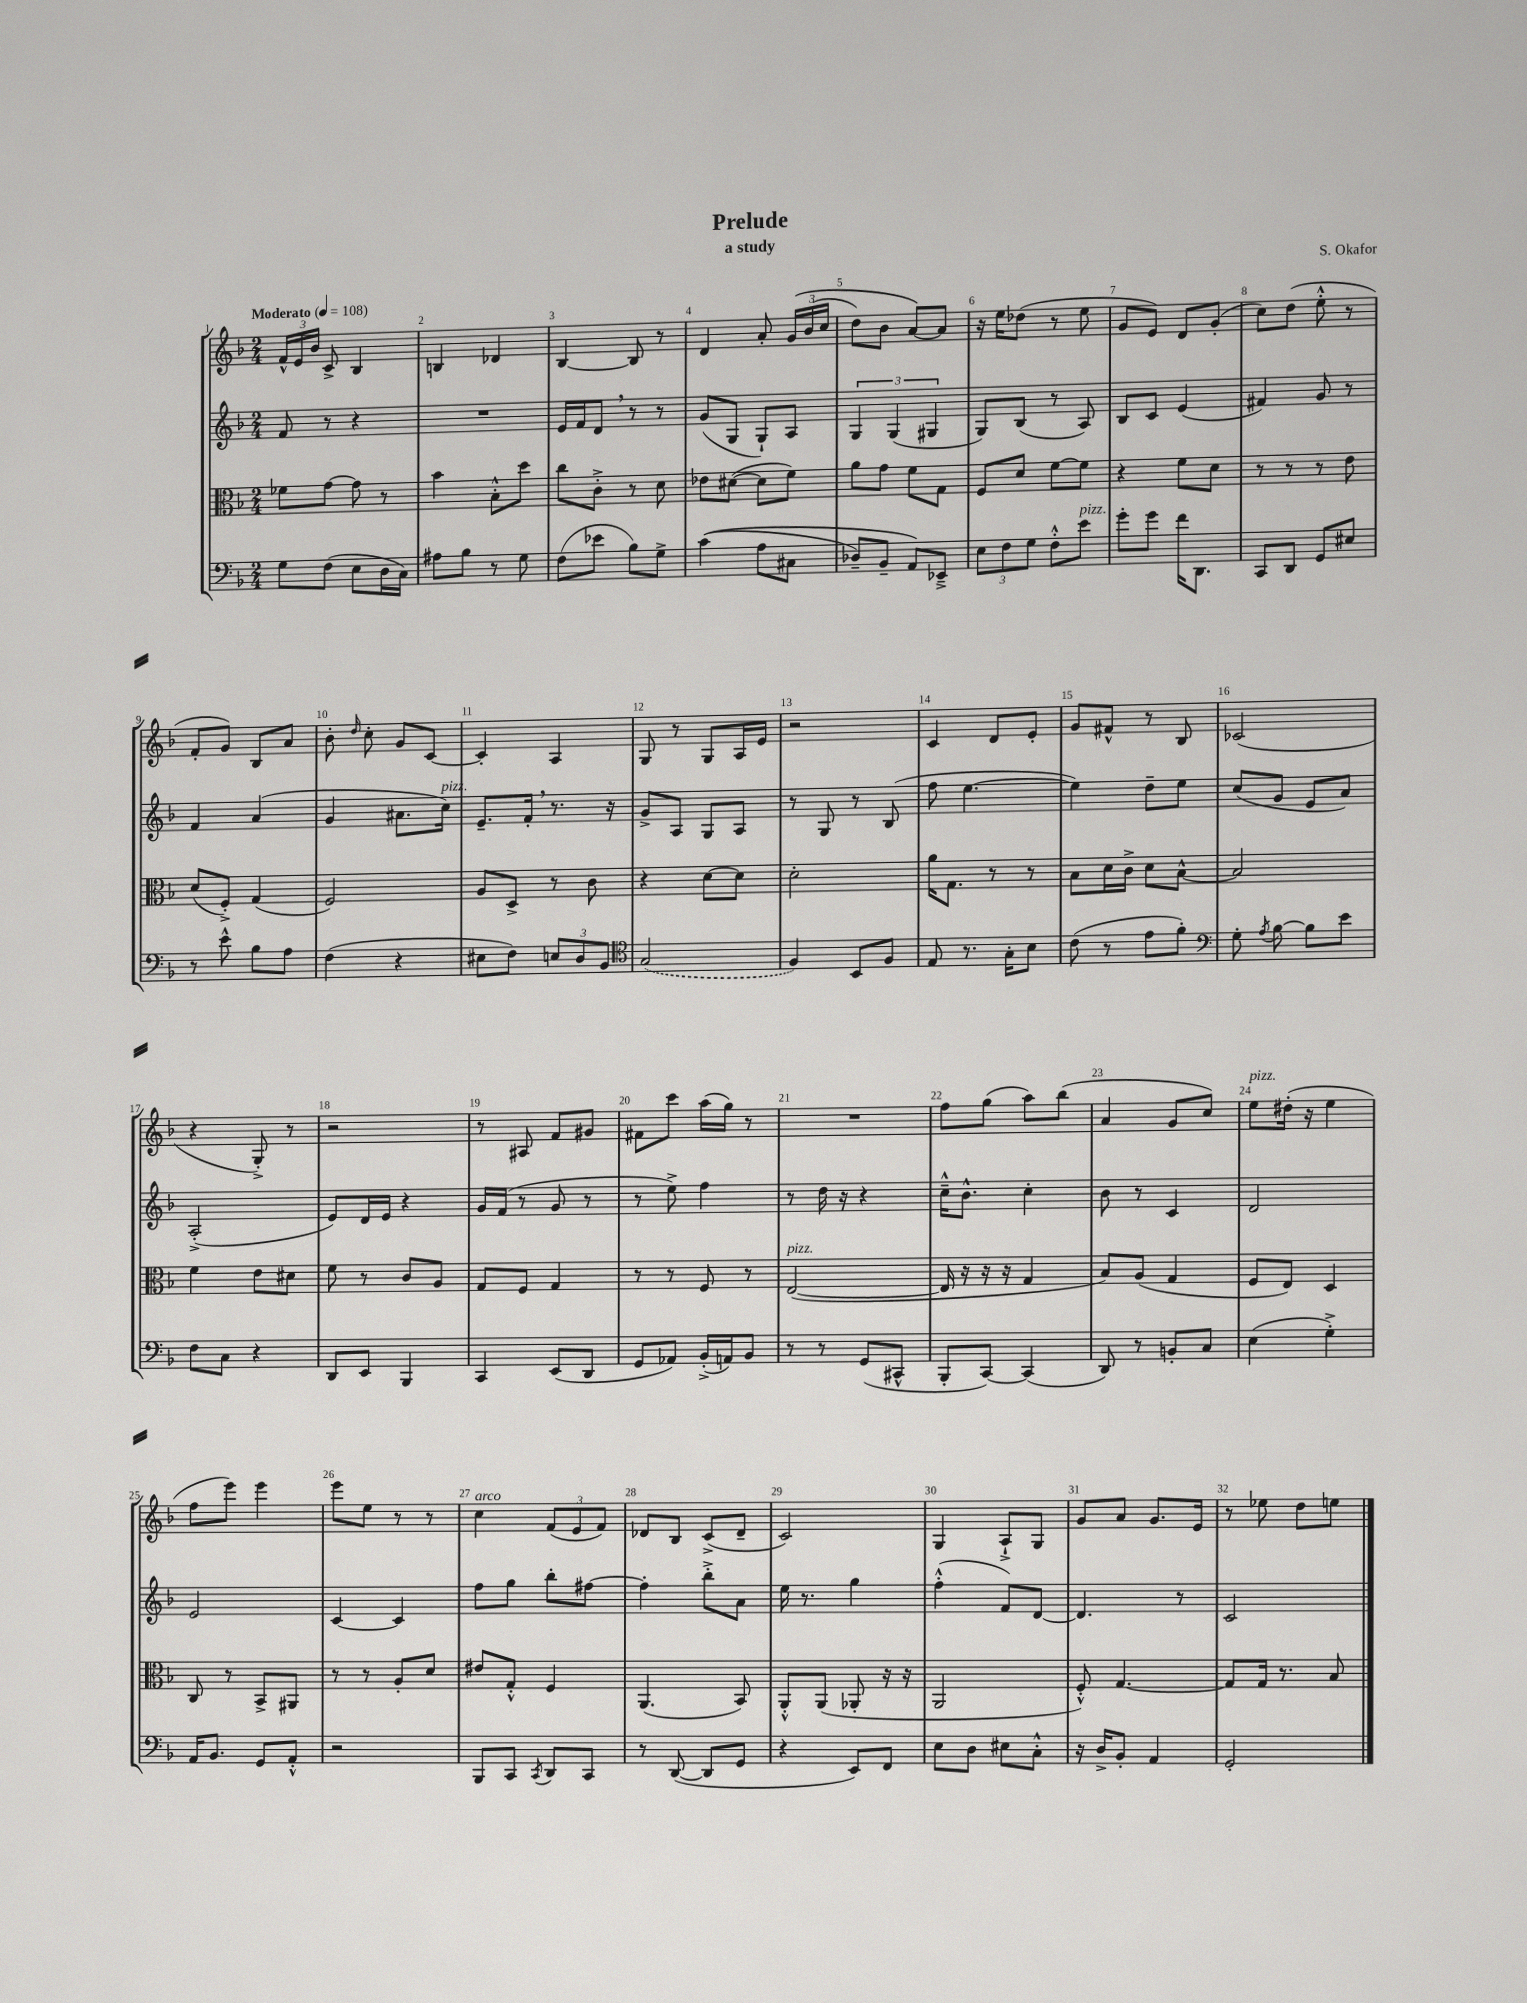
\header { title = "Prelude" composer = "S. Okafor" subtitle = "a study" }
<<
\new StaffGroup <<
\new Staff = "s0" {
    \clef treble \key f \major \numericTimeSignature \time 2/4 \tempo "Moderato" 4 = 108
    \autoBeamOff \tuplet 3/2 { f'16[-^ e'16 bes'16] } c'8-> bes4 |
    b4 des'4 |
    bes4~ bes8 r8 |
    d'4 a'8-. \tuplet 3/2 { g'16[\( bes'16( c''16] } |
    d''8[) bes'8] a'8[~\) a'8] |
    r16 e''16[ des''8]( r8 e''8 |
    g'8[ e'8]) d'8[ g'8]-.( |
    c''8[) d''8]( e''8-.-^ r8 |
    f'8[-. g'8]) bes8[ a'8] |
    bes'8-. \grace { d''16 } c''8-. g'8[ c'8]~ |
    c'4-. a4 |
    g8 r8 g8[ a16 e'16] |
    r2 |
    c'4 d'8[ e'8]-. |
    g'8[ fis'8]-^ r8 bes8 |
    ces'2( |
    r4 g8-.->) r8 |
    r2 |
    r8 ais8 f'8[ gis'8] |
    fis'8[ c'''8] a''16[( g''16]) r8 |
    R2 |
    f''8[ g''8]( a''8[) bes''8]( |
    a'4 g'8[ c''8]) |
    e''8[^\markup { \italic "pizz." } dis''16]-.( r16 e''4 |
    f''8[ e'''8]) e'''4 |
    e'''8[ e''8] r8 r8 |
    c''4^\markup { \italic "arco" } \tuplet 3/2 { f'8[( e'8 f'8]) } |
    des'8[ bes8] c'8[->( des'8]-- |
    c'2) |
    g4 a8[-!-> g8] |
    g'8[ a'8] g'8.[ e'16] |
    r8 ees''8 d''8[ e''8] \bar "|." |
}
\new Staff = "s1" {
    \clef treble \key f \major \numericTimeSignature \time 2/4
    \autoBeamOff f'8 r8 r4 |
    R2 |
    e'16[ f'16 d'8] \breathe r8 r8 |
    g'8[( g8] g8[-!) a8] |
    \tuplet 3/2 { g4 g4( gis4 } |
    g8[) bes8]( r8 a8) |
    bes8[ c'8] e'4( |
    fis'4) g'8 r8 |
    f'4 a'4( |
    g'4 ais'8.[ c''16]^\markup { \italic "pizz." }) |
    e'8.[-- f'16]-. \breathe r8. r16 |
    g'8[-> a8] g8[ a8] |
    r8 g8 r8 bes8( |
    f''8 e''4.~ |
    e''4) d''8[-- e''8] |
    c''8[( g'8] e'8[ a'8]) |
    a2-.->( |
    e'8[) d'16 e'16] r4 |
    g'16[ f'16]( r8 g'8 r8 |
    r8 e''8->) f''4 |
    r8 d''16 r16 r4 |
    c''16[---^ bes'8.]-^ c''4-. |
    bes'8 r8 c'4 |
    d'2 |
    e'2 |
    c'4~ c'4 |
    f''8[ g''8] bes''8[-. fis''8]~ |
    fis''4-. bes''8[-.-> a'8] |
    e''16 r8. g''4 |
    f''4-.-^( f'8[) d'8]~ |
    d'4. r8 |
    c'2 \bar "|." |
}
\new Staff = "s2" {
    \clef alto \key f \major \numericTimeSignature \time 2/4
    \autoBeamOff fes'8[ g'8]~ g'8 r8 |
    bes'4 bes8[-.-^ d''8] |
    c''8[ c'8]-.-> r8 d'8 |
    ees'8[ dis'8]~( dis'8[ f'8]) |
    a'8[ g'8] f'8[ g8] |
    f8[ d'8] f'8[~ f'8] |
    r4 f'8[ d'8] |
    r8 r8 r8 e'8 |
    d'8[( f8]-.->) g4( |
    f2) |
    a8[ d8]-> r8 c'8 |
    r4 d'8[~ d'8] |
    d'2-. |
    a'16[ g8.] r8 r8 |
    bes8[ d'16 c'16]-> d'8[ bes8]~-^ |
    bes2 |
    f'4 e'8[ dis'8] |
    f'8 r8 c'8[ a8] |
    g8[ f8] g4 |
    r8 r8 f8 r8 |
    e2~^\markup { \italic "pizz." }( |
    e16 r16 r16 r16 g4 |
    bes8[) a8]( g4 |
    f8[ e8]) d4 |
    c8 r8 bes,8[-> ais,8] |
    r8 r8 a8[-. d'8] |
    eis'8[ g8]-.-^ f4 |
    a,4.( bes,8) |
    a,8[-.-^ a,8]( aes,8-. r16 r16 |
    a,2 |
    f8-.-^) g4.~ |
    g8[ g16] r8. bes8 \bar "|." |
}
\new Staff = "s3" {
    \clef bass \key f \major \numericTimeSignature \time 2/4
    \autoBeamOff g8[ f8]( e8[ d16 c16]) |
    ais8[ bes8] r8 g8 |
    f8[( ees'8] bes8[) g8]-> |
    c'4(\( a8[ cis8] |
    des8[--) bes,8]-- a,8[\) ees,8]---> |
    \tuplet 3/2 { e8[ f8 g8] } f8[-.-^ e'8]^\markup { \italic "pizz." } |
    g'8[-. g'8] f'16[ d,8.] |
    c,8[ d,8] g,8[ eis8] |
    r8 e'8-^ bes8[ a8] |
    f4( r4 |
    eis8[ f8]) \tuplet 3/2 { e8[ d8 bes,8] } |
    \clef tenor \once \slurDashed g2( |
    f4) bes,8[ f8] |
    e8 r8. g16[-. bes8] |
    c'8( r8 e'8[ f'8]-.) |
    \clef bass g8-. \acciaccatura { a8 } bes8~ bes8[ e'8] |
    f8[ c8] r4 |
    d,8[ e,8] bes,,4 |
    c,4 e,8[( d,8] |
    g,8[ aes,8]) bes,16[-.->( a,16) bes,8] |
    r8 r8 g,8[( cis,8]-^ |
    bes,,8[-. c,8]~) c,4( |
    d,8) r8 b,8[-. c8] |
    e4( g4-.->) |
    a,16[ bes,8.] g,8[ a,8]-.-^ |
    r2 |
    bes,,8[ c,8] \acciaccatura { c,8 } d,8[ c,8] |
    r8 d,8~( d,8[ g,8] |
    r4 e,8[) f,8] |
    e8[ d8] eis8[ c8]-.-^ |
    r16 d16[-> bes,8]-. a,4 |
    g,2-. \bar "|." |
}
>>
>>
\layout { \context { \Score \override BarNumber.break-visibility = ##(#f #t #t) barNumberVisibility = #all-bar-numbers-visible } }
